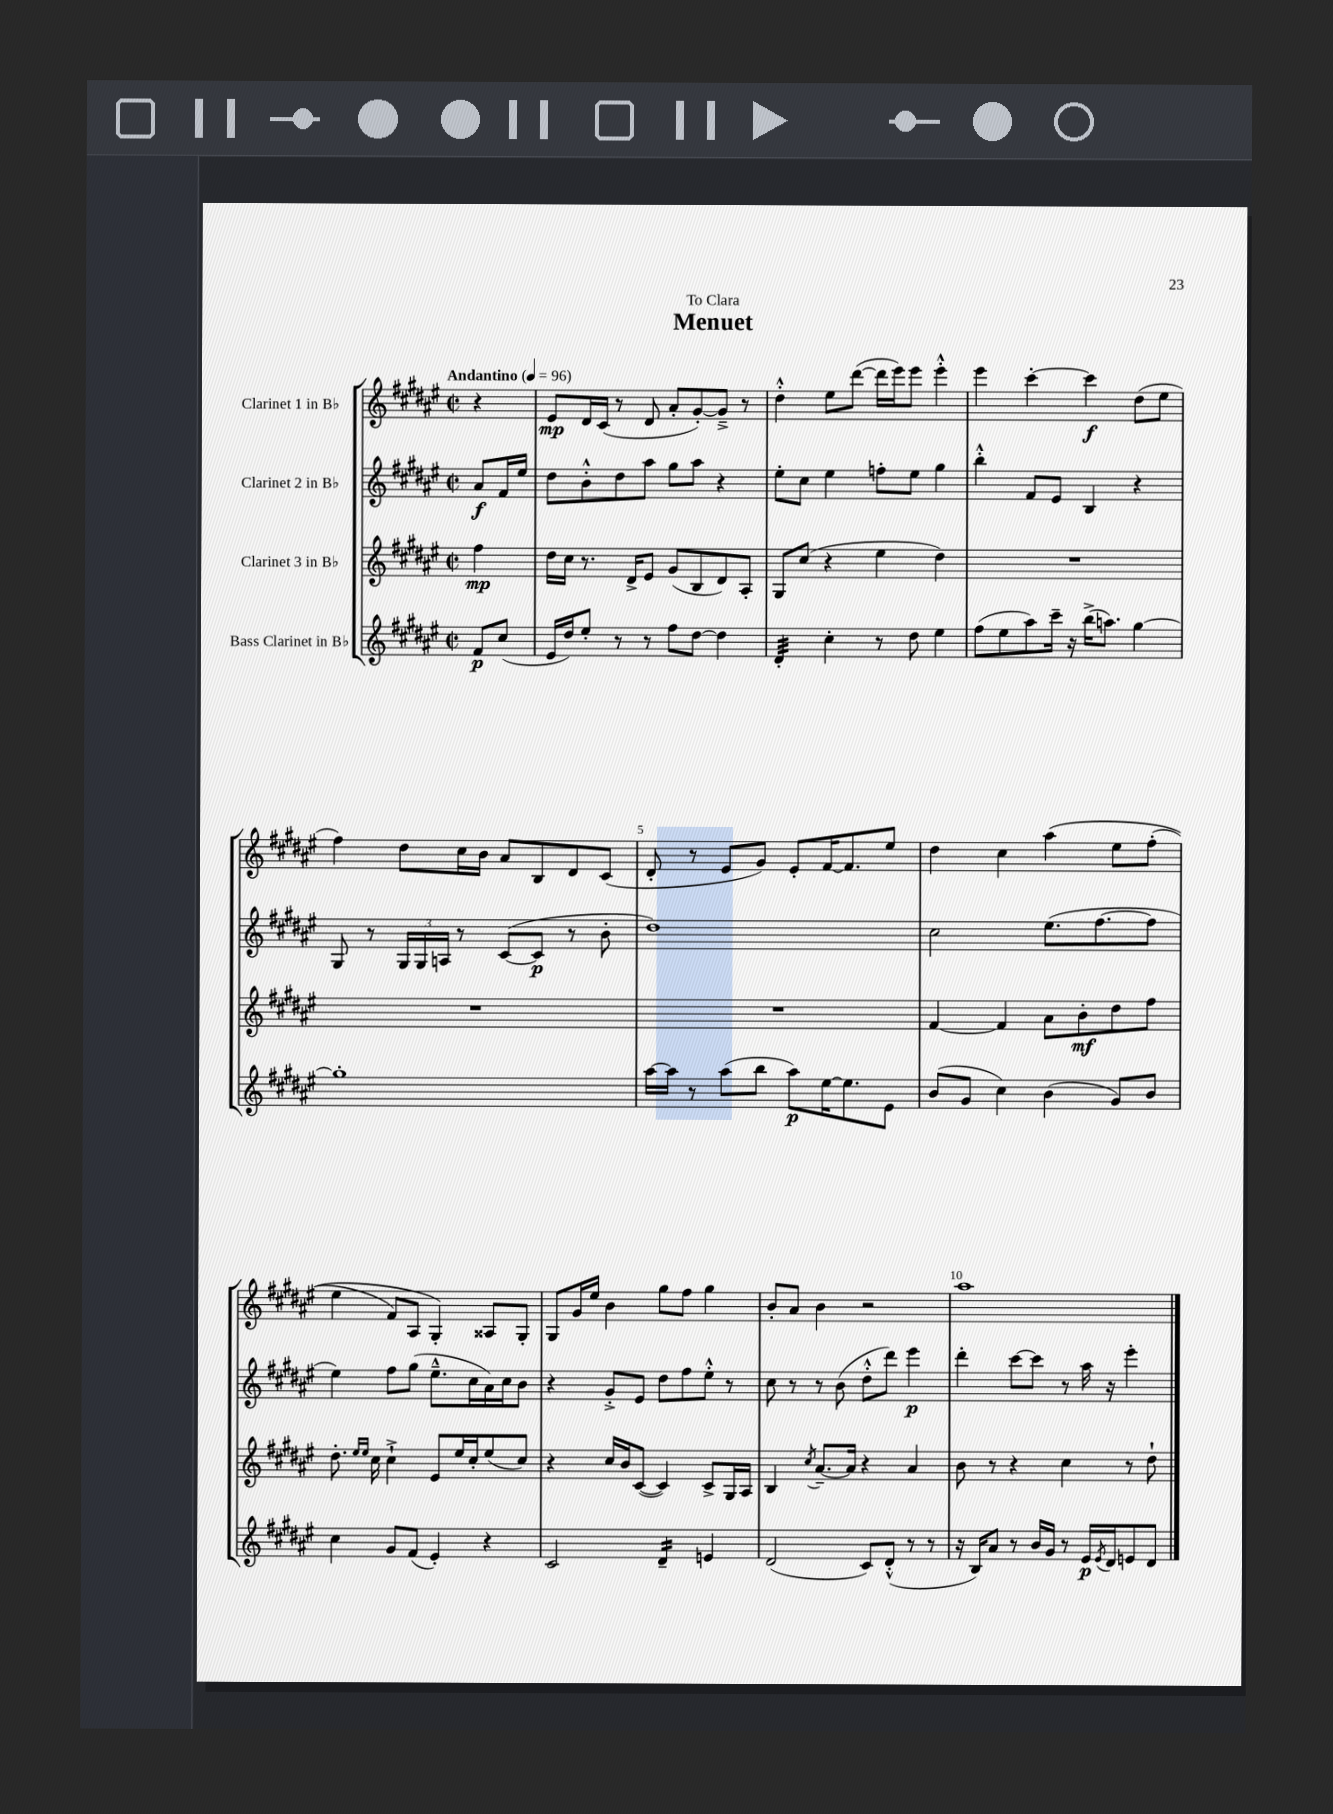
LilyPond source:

\header { title = "Menuet" dedication = "To Clara" }
<<
\new StaffGroup <<
\new Staff = "s0" \with { instrumentName = "Clarinet 1 in Bb" } {
    \clef treble \key fis \major \defaultTimeSignature \time 2/2 \partial 4 \tempo "Andantino" 4 = 96
    r4 |
    eis'8\mp dis'16 cis'16( r8 dis'8 ais'8-. gis'8~-.) gis'8---> r8 |
    dis''4-.-^ eis''8 dis'''8~( dis'''16 eis'''16) eis'''8 eis'''4-.-^ |
    eis'''4 cis'''4~-. cis'''4\f dis''8( eis''8 |
    fis''4) dis''8 cis''16 b'16 ais'8 b8 dis'8 cis'8( |
    dis'8-. r8 eis'8 gis'8) eis'8-. fis'16~ fis'8. eis''8 |
    dis''4 cis''4 ais''4\( eis''8 fis''8-.( |
    eis''4 fis'8) ais8 gis4-.\) aisis8 gis8-. |
    gis8 gis'16 eis''16 b'4 gis''8 fis''8 gis''4 |
    b'8-. ais'8 b'4 r2 |
    ais''1 \bar "|." |
}
\new Staff = "s1" \with { instrumentName = "Clarinet 2 in Bb" } {
    \clef treble \key fis \major \defaultTimeSignature \time 2/2 \partial 4
    ais'8\f fis'16 eis''16 |
    dis''8 b'8-.-^ dis''8 ais''8 gis''8 ais''8 r4 |
    eis''8-. cis''8 eis''4 f''8-. eis''8 gis''4 |
    b''4-.-^ fis'8 eis'8 b4 r4 |
    gis8 r8 \tuplet 3/2 { gis16 gis16 a16 } r8 cis'8~( cis'8\p r8 b'8-. |
    dis''1) |
    cis''2 eis''8.( fis''8.~ fis''8 |
    eis''4) fis''8 gis''8( eis''8.---^ cis''16 ais'16) cis''16 b'8 |
    r4 gis'8-.-> eis'8 dis''8 fis''8 eis''8-.-^ r8 |
    cis''8 r8 r8 b'8( dis''8-.-^ dis'''8) eis'''4\p |
    dis'''4-. cis'''8~ cis'''8 r8 ais''16 r16 eis'''4-. \bar "|." |
}
\new Staff = "s2" \with { instrumentName = "Clarinet 3 in Bb" } {
    \clef treble \key fis \major \defaultTimeSignature \time 2/2 \partial 4
    fis''4\mp |
    dis''16 cis''16 r8. dis'16-> eis'8 gis'8( b8 dis'8) ais8-. |
    gis8 cis''8( r4 eis''4 dis''4) |
    R1 |
    R1 |
    R1 |
    fis'4~ fis'4 ais'8 b'8-.\mf dis''8 fis''8 |
    dis''8.-. \grace { eis''16 eis''16 } cis''16 cis''4-!-> eis'8 eis''16 cis''16-. eis''8( cis''8) |
    r4 cis''16 b'16 cis'8~( cis'4) cis'8-> gis16 ais16 |
    b4 \acciaccatura { cis''8 } ais'8.~-- ais'16 r4 ais'4 |
    b'8 r8 r4 cis''4 r8 dis''8-! \bar "|." |
}
\new Staff = "s3" \with { instrumentName = "Bass Clarinet in Bb" } {
    \clef treble \key fis \major \defaultTimeSignature \time 2/2 \partial 4
    fis'8\p cis''8( |
    eis'16 dis''16) eis''8-. r8 r8 fis''8 dis''8~ dis''4 |
    dis'4:32-. cis''4-. r8 dis''8 eis''4 |
    fis''8( eis''8 ais''8) cis'''16-- r16 b''16->( a''8.) gis''4~ |
    gis''1-. |
    ais''16~ ais''16 r8 ais''8( b''8 ais''8\p) eis''16~ eis''8. eis'8 |
    b'8( gis'8 cis''4) b'4( gis'8) b'8 |
    cis''4 gis'8 fis'8( eis'4-.) r4 |
    cis'2 dis'4:16-- e'4 |
    dis'2( cis'8) dis'8-.-^( r8 r8 |
    r16 b16) ais'8 r8 b'16 gis'16 r8 eis'16\p \acciaccatura { eis'8 } dis'16 e'8 dis'8 \bar "|." |
}
>>
>>
\layout { \context { \Score \override BarNumber.break-visibility = ##(#f #t #t) barNumberVisibility = #(every-nth-bar-number-visible 5) } }
